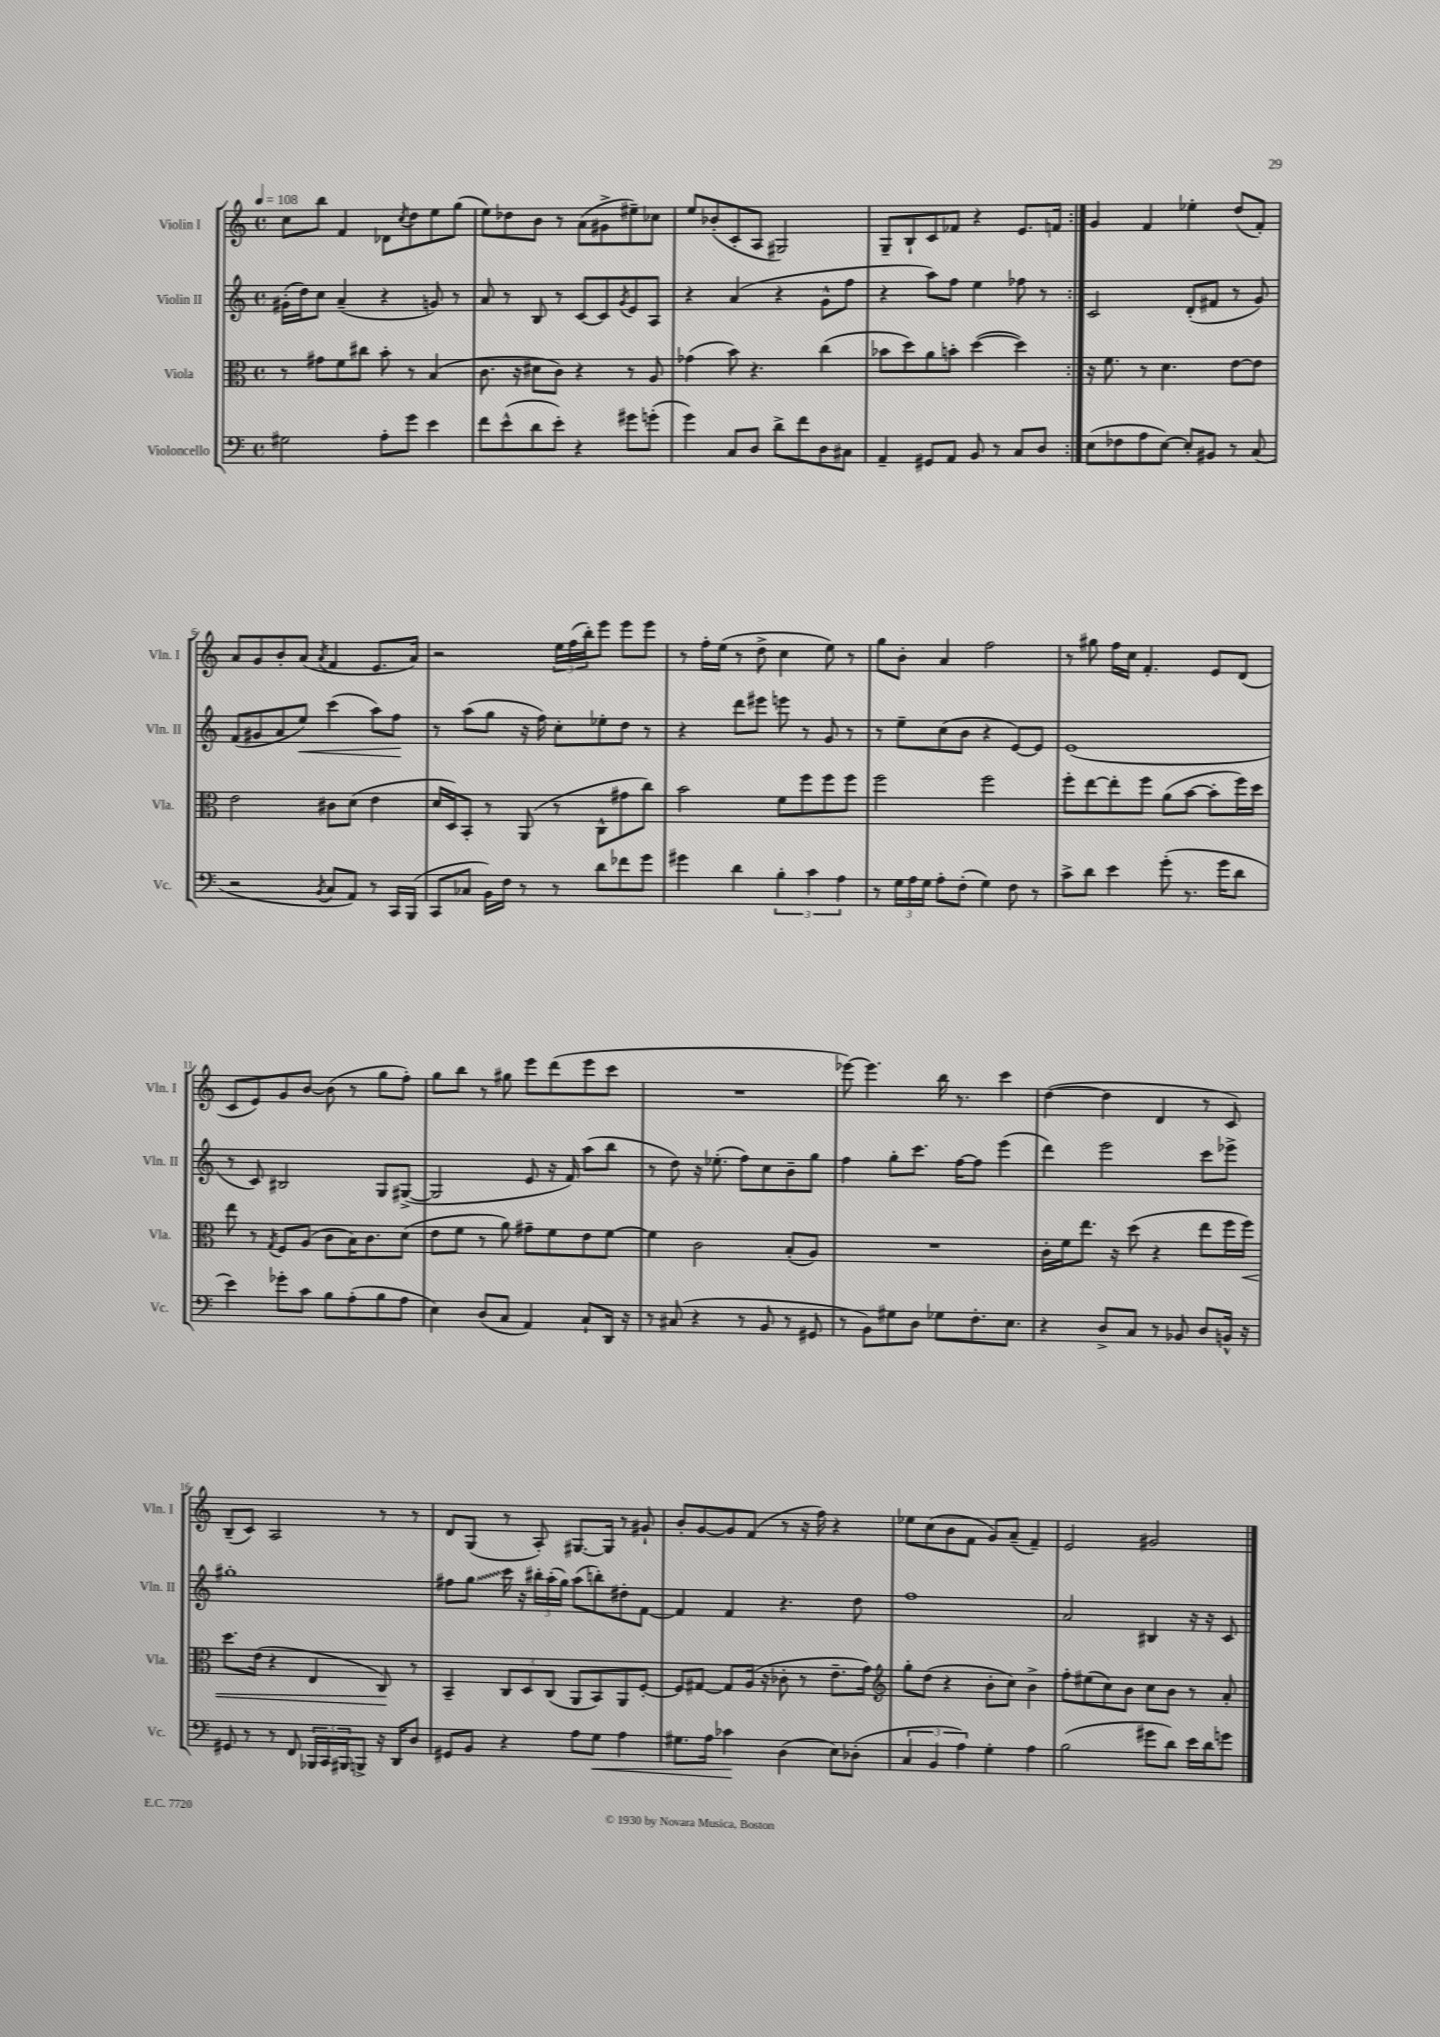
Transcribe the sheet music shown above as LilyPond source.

<<
\new StaffGroup <<
\new Staff = "s0" \with { instrumentName = "Violin I" shortInstrumentName = "Vln. I" } {
    \clef treble \key c \major \defaultTimeSignature \time 4/4 \tempo 4 = 108
    \repeat volta 2 { c''8 b''8 f'4 des'8 \acciaccatura { c''8 } d''8 e''8 g''8( |
    e''8) des''8 b'8 r8 a'8( gis'8-> eis''8--) ces''8 |
    e''8 bes'8-.( c'8-. a8 gis2) |
    g8-- b8-! c'8 fes'8 r4 e'8. f'16 | }
    g'4 f'4 ees''4-. d''8( f'8-.) |
    a'8 g'8 b'8-. a'8( \acciaccatura { a'8 } f'4 e'8. a'16) |
    r2 \tuplet 3/2 { e''16 f''16( b''16-.) } e'''8 e'''8 e'''8 |
    r8 f''16-. e''16( r8 d''8-> c''4 e''8) r8 |
    g''8 b'8-. a'4 f''2 |
    r8 gis''8 f''16 c''16 f'4.-. e'8 d'8( |
    c'8 e'8) g'8 b'8~ b'8( r8 g''8 f''8-.) |
    g''8 b''8 r8 gis''8 e'''8 d'''8( e'''8 c'''8 |
    R1 |
    ees'''8~) ees'''4. b''16 r8. c'''4 |
    d''4~( d''4 d'4 r8 c'8) |
    b8--( c'8) a2 r8 r8 |
    d'8 g8( r8 a8-.) gis8.~ gis16 r8 gis'8-! |
    b'8-. g'8~ g'8 f'8( r8 r16 f''16) r4 |
    ees''8 c''8( b'8 f'8 g'8) a'8--( f'4--) |
    e'2 gis'2 \bar "|." |
}
\new Staff = "s1" \with { instrumentName = "Violin II" shortInstrumentName = "Vln. II" } {
    \clef treble \key c \major \defaultTimeSignature \time 4/4
    \repeat volta 2 { gis'16-.( d''16) c''8 a'4--( r4 g'8) r8 |
    a'8 r8 b8 r8 c'8~ c'8 \acciaccatura { g'8 } e'8 a8 |
    r4 a'4( r4 g'8-^ f''8 |
    r4 a''8) f''8 e''4 fes''8 r8 | }
    c'2 d'8-.( fis'8 r8 g'8) |
    f'8( gis'8 a'8 e''8\<) c'''4( a''8) f''8\! |
    r8 a''8( g''8 r16 f''16) c''8-. ees''8-. d''8 r8 |
    r4 d'''8 eis'''8 e'''8 r8 g'8 r8 |
    r8 e''8-- c''8( b'8 r4 e'8~) e'8 |
    e'1( |
    r8 c'8) bis2 g8 gis8~->( |
    gis2 e'8 r16 f'16) a''8( b''8 |
    r8 d''8) r16 ees''8.-.( f''8) c''8 b'8-- g''8 |
    f''4 g''8-. c'''8. f''16~ f''8 e'''4( |
    d'''4) e'''2 c'''8 ees'''8-> |
    gis''1-. |
    fis''8 \once \override Glissando.style = #'zigzag g''8\glissando c'''16 r16 \tuplet 3/2 { bis''16-. a''16-.( g''16) } a''8( b''8-.) dis''8-. f'8~ |
    f'4 f'4 r4. d''8 |
    f''1 |
    a'2 bis4 r16 r16 c'8 \bar "|." |
}
\new Staff = "s2" \with { instrumentName = "Viola" shortInstrumentName = "Vla." } {
    \clef alto \key c \major \defaultTimeSignature \time 4/4
    \repeat volta 2 { r8 gis'8 f'8 cis''8 b'8-. r8 b4( |
    c'8. r16 dis'8 c'8) r4 r8 a8 |
    ges'4( b'8) r4. c''4( |
    bes'8 d''8) a'8 b'8-. d''4~( d''4) | }
    r16 f'8. r8 d'4. e'8~ e'8 |
    e'2 cis'8 d'8( e'4 |
    d'16 d16) b,8-. r8 a,8( r8 c8-^ gis'8 c''8) |
    b'2 f'8 f''8 f''8 f''8 |
    f''2 f''2 |
    f''8-. e''8~ e''8-. f''8 a'8( b'8~ b'8-. f''16) d''16 |
    e''8 r8 \acciaccatura { g8 } f8 a8( c'8 b16) c'8. d'8( |
    e'8 f'8 r8 a'8) gis'8-- f'8 e'8 f'8~ |
    f'4 c'2 b8-.( a8) |
    R1 |
    c'16-. f'16 e''8. r16 d''8( r4 e''8 f''16 f''16\<) |
    d''8. e'16( r4 e4 c8\!) r8 |
    b,4-- \tuplet 3/2 { c8 d8 c8( } a,8 b,8) a,8 f8~-. |
    f8 gis8~ gis8 a16( r16 ces'8-. r8 e'8.-- g'16) |
    \clef treble g''8-. d''8( r4 b'8-. c''8) b'4-> |
    f''8-. eis''8( c''8) b'8 c''8 b'8 r8 a'8-. \bar "|." |
}
\new Staff = "s3" \with { instrumentName = "Violoncello" shortInstrumentName = "Vc." } {
    \clef bass \key c \major \defaultTimeSignature \time 4/4
    \repeat volta 2 { gis2 a8-. g'8 e'4 |
    f'8 e'8-^( d'8 e'8-.) r4 gis'8 g'8-.( |
    g'4) c8 d8 d'8-> f'8 d8 cis8 |
    a,4-- gis,8 a,8 b,8 r8 c8 d8 | }
    e8( fes8 a8 e8~) e8-. bis,8 r8 c8( |
    r2 \acciaccatura { b,8 } c8 a,8) r8 c,16 b,,16( |
    c,8 ces8 b,16) f16 r8 r8 d'8 fes'8 g'8 |
    gis'4 d'4 \tuplet 3/2 { b4-. c'4 a4 } |
    r8 \tuplet 3/2 { g16 a16 g16 } a8-. f8-.( g4) f8 r8 |
    c'8-> d'8 e'4 g'8-.( r8. g'16 d'8 |
    e'4) ges'8-. c'8 b8 a8-.( b8 a8 |
    e4) d8( c8 a,4) c8-! d,16 r16 |
    r8 cis8( r4 r8 b,8 r8 gis,8 |
    r8 b,8) gis8 d8 ges8 f8.-. e8. |
    r4 d8-> c8 r8 bes,8 d8 b,16-^ r16 |
    gis,8 r8 r8 f,8 \tuplet 3/2 { bes,,16 c,16 bis,,16 } b,,8-> r16 d,16 d8 |
    gis,8 b,8 r4 a8 g8\< a4 |
    gis8. a16 ces'4\! d4( e8) des8-.( |
    \tuplet 3/2 { c4 b,4 a4) } g4-. a4 |
    b2( gis'8 d'8) e'16 d'16 g'8 \bar "|." |
}
>>
>>
